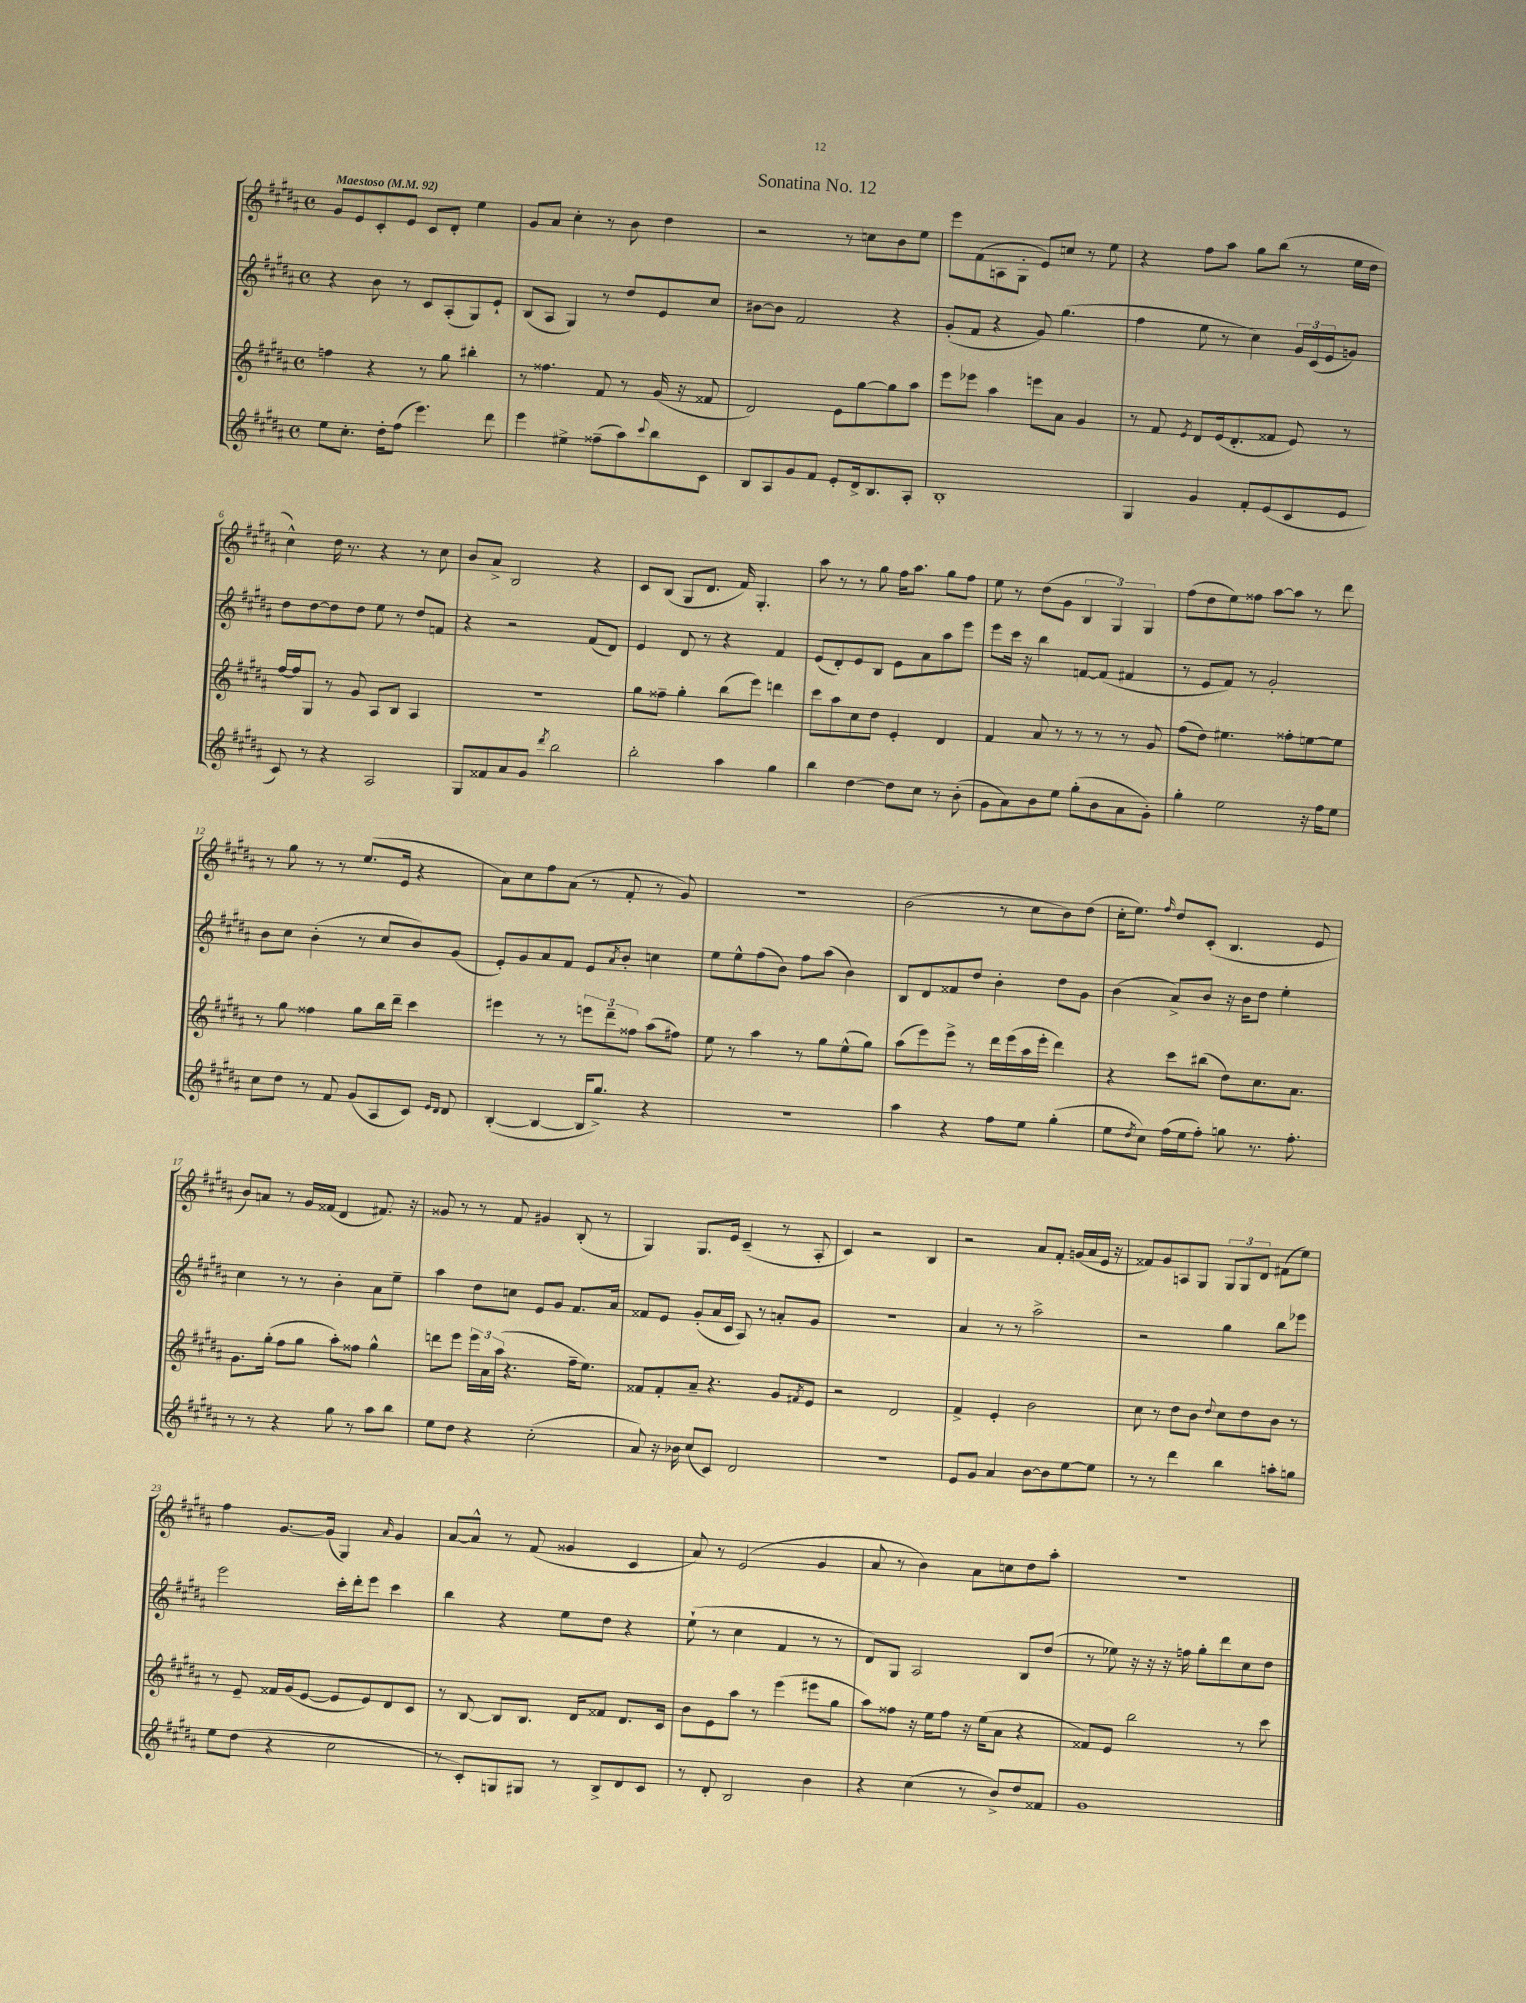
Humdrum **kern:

**kern	**kern	**kern	**kern
*part4	*part3	*part2	*part1
*staff4	*staff3	*staff2	*staff1
*clefG2	*clefG2	*clefG2	*clefG2
*k[f#c#g#d#a#]	*k[f#c#g#d#a#]	*k[f#c#g#d#a#]	*k[f#c#g#d#a#]
*M4/4	*M4/4	*M4/4	*M4/4
*met(c)	*met(c)	*met(c)	*met(c)
*MM92	*MM92	*MM92	*MM92
=1	=1	=1	=1
!	!	!	!LO:TX:a:B:t=Maestoso
8ee\L	4ffn\	4r	8g#/L
8.cc#'\J	.	.	8e/
.	4r	8b\	8c#'/
16dd#'\KL	.	.	.
(8ff#\J	.	8r	8e/J
4.eee\)	8r	8c#/L	8c#/L
.	8gg#\	(8A#'/	8d#'/J
.	4bb#X'\	8G#/)	4ee\
8ddd#\	.	8e`/J	.
=2	=2	=2	=2
4eee\	8r	(8B/L	8g#/L
.	4.ff##X\	8A#/J	8a#/J
4ee#X^\	.	4G#/)	4cc#'\
(8ff##X~\L	8f#/	8r	8r
8aa#\)	8r	8dd#/L	8b\
8qqccc#/	.	.	.
8bb\	(16g#/	8e/	4dd#\
.	16r	.	.
8c#\J	8f##X/	8cc#/J	.
=3	=3	=3	=3
8B/L	2d#/)	[8b#X\L	2r
8A#/	.	8b#\J]	.
8g#/	.	2f#/	.
8f#/J	.	.	.
8e'/L	8e\L	.	8r
16d#^/k	[8gg#\	.	8ccn\L
8.B/	.	.	.
.	8gg#\]	4r	8b\
8A#'/J	8aa#\J	.	8ee\J
=4	=4	=4	=4
1B'	8eee\L	(8g#'/L	8eee\L
.	8eee-X\J	8f#/J	(8f#\
.	4aa#\	4r	8An\
.	.	.	8G#'\J
.	8eeen\L	8g#/)	8e/L)
.	8a#\J	(4.gg#\	8ccn/J
.	4g#/	.	8r
.	.	.	8ee\
=5	=5	=5	=5
4G#/	8r	4ff#\	4r
.	8f#/	.	.
.	8qe/	.	.
4g#/	8d#/L	8ee\	8ff#\L
.	(16e/k	8r	8aa#\J
.	8.d#'/	.	.
8f#'/L	.	4cc#\)	8gg#\L
(8e/	8f##X/J	.	(8bb\J
8c#/	8e/)	24g#/LL	8r
.	.	(24c#/	.
.	.	24e/J	.
8e/J	8r	8gn/J)	16ee\LL
.	.	.	16dd#\JJ
!!LO:LB:g=z
=6	=6	=6	=6
8c#/)	[16ff#/LL	8dd#\L	4cc#^^\)
.	16ff#/J]	.	.
8r	8G#/J	[8dd#\	.
4r	8r	8dd#\]	16dd#\
.	.	.	8.r
.	8g#/	8dd#\J	.
2A#/	8A#/L	8ee\	4r
.	8B/J	8r	.
.	4A#/	8dd#/L	8r
.	.	8fn/J	8cc#\
=7	=7	=7	=7
8G#/L	1r	4r	8b/L
8f##X/	.	.	8a#^/J
8a#/	.	2r	2B/
8g#/J	.	.	.
8qddd#/	.	.	.
2bb\	.	.	.
.	.	(8f#/L	4r
.	.	8d#/J)	.
=8	=8	=8	=8
2bb'\	8gg#\L	4e/	8c#/L
.	8ff##X~\J	.	(8B/J
.	4gg#'\	8d#/	8G#/L
.	.	8r	8.d#/J
4aa#\	(8bb\L	4r	.
.	.	.	16f#/)
.	8eee\J)	.	4.G#'/
4gg#\	4dddn\	4f#/	.
=9	=9	=9	=9
4bb\	8ccc#\L	(8e/L	8aa#\
.	8aa#\	8d#'/)	8r
[4dd#\	8cc#\	8e/	8r
.	8dd#\J	8B/J	8gg#\
8dd#\L]	4e'/	8e\L	16ff#\KL
.	.	.	8.aa#\J
8cc#\J	.	8a#\	.
8r	4d#/	8aa#\	8gg#\L
(8b'\	.	8eee\J	8ff#\J
=10	=10	=10	=10
8g#\L	4f#/	8eee\L	8ee\
8a#\)	.	16ccc#\Jk	8r
.	.	16r	.
8b\	8a#/	4bb\	(8dd#\L
8ee\J	8r	.	8g#\J
(8gg#'\L	8r	[8fn/L	6B/
8b\	8r	(8f/J]	.
.	.	.	6G#/)
8a#\	8r	4f#X/	.
.	.	.	6G#/
8g#'\J)	8g#/	.	.
=11	=11	=11	=11
4gg#'\	(8ff#\L	8r	(8ff#\L
.	8dd#\J)	8e/L	8dd#\
2ee\	4.ee#X\	8f#/J)	8ee\)
.	.	8r	8ff##X\J
.	.	2g#'/	[8aa#\L
.	8ff##X'\L	.	8aa#\J]
16r	[8een\	.	8r
16ff#\KL	.	.	.
8ee\J	8ee\J]	.	8ddd#\
!!LO:LB:g=z
=12	=12	=12	=12
8cc#\L	8r	8b\L	8r
8dd#\J	8gg#\	8cc#\J	8gg#\
8r	4ff##X\	(4b'\	8r
8f#/	.	.	8r
(8g#/L	8gg#\L	8r	(8.ee/L
8A#/	16bb\L	8cc#/L	.
.	16ddd#~\JJ	.	16e/Jk
8c#/J)	4ccc#\	8b/)	4r
16qqe/LL	.	.	.
16qqd#/JJ	.	.	.
8d#/	.	(8g#/J	.
=13	=13	=13	=13
([4B'/	4eee#X\	8e'/L)	8a#\L)
.	.	8g#/	8cc#\
4B/_	8r	8a#/	8ff#\
.	8r	8f#/J	(8a#\J
16B/KL]	12eeen\L	8e/L	8r
8.gg#^/J)	.	.	.
.	12ddd#~\	.	.
.	.	8qa#/	.
.	.	8b'/J	8f#'/
.	12ff##X\J	.	.
4r	(8aa#\L	4ccn\	8r
.	8ff#X\J)	.	8g#/)
=14	=14	=14	=14
1r	8ee\	8ee\L	1r
.	8r	8ee^^\	.
.	4aa#\	(8ff#\	.
.	.	8b\J)	.
.	8r	8ff#\L	.
.	8gg#\L	(8aa#\J	.
.	(8ee^^\	4b\)	.
.	8gg#\J)	.	.
=15	=15	=15	=15
4aa#\	(8aa#\L	8B/L	(2b\
.	8eee\)	8d#/	.
4r	8eee^\J	8f##X/	.
.	8r	8dd#/J	.
8ff#\L	16ddd#\LL	4b'\	8r
.	(16eee\	.	.
8ee\J	16aa#\	.	8cc#\L
.	16eee'\JJ	.	.
(4gg#'\	4ddd#\)	8dd#\L	8b\)
.	.	8g#\J	(8dd#\J
=16	=16	=16	=16
8ee\L	4r	(4b\	16cc#'\KL
.	.	.	8.ee\J)
8qdd#/	.	.	.
8cc#\J)	.	.	.
.	.	.	16qqff#/
(16ff#\LL	8ccc#\L	8a#^/L)	8dd#/L
16ee\J	.	.	.
8ff#'\J)	(8bb#X\J	8b/J	(8c#'/J
8ggn\	8dd#\L)	16r	4.B/
.	.	16b\KL	.
8.r	8.cc#\	8dd#\J	.
.	.	4ee'\	.
8.ff#'\	8.a#\J	.	.
.	.	.	8e/
!!LO:LB:g=z
=17	=17	=17	=17
8r	8.g#\L	4cc#\	8b/L)
8r	.	.	8an/J
.	(16gg#'\Jk	.	.
4r	8ff#\L	8r	8r
.	8gg#\J	8r	16g#/LL
.	.	.	(16f##X/JJ
8gg#\	8aa#'\L)	4b'\	4d#/
8r	8ff##X\J	.	.
8aa#\L	4gg#^^\	8a#\L	8.f#X/)
8bb\J	.	8ee~\J	.
.	.	.	16r
=18	=18	=18	=18
8ee\L	8dddn\L	4aa#\	8g##X/
8dd#\J	8eee\J	.	8r
4r	24eee\LL	8dd#\L	8r
.	24a#\	.	.
.	(24aa#\JJ	.	.
.	4.r	8ccn\J	8f#/
(2cc#'\	.	8e/L	4g#X/
.	.	8g#/J	.
.	16ff#~\KL	8.f#/L	(8B'/
.	8.ee\J)	.	.
.	.	.	8r
.	.	16a#/Jk	.
=19	=19	=19	=19
8a#/)	8f##X/L	8f##X/L	4G#/)
16r	8f##'/	8e/J	.
16b-X\	.	.	.
(8cc#/L	8a#~/J	(8g#'/L	8.G#/L
8c#/J)	4.r	16a#/L	.
.	.	16c#/JJ	16e/Jk
2d#/	.	8A#/)	(4c#~/
.	.	8r	.
.	8g#/L	8an'/L	8r
.	8qf#X/	.	.
.	8e/J	8g#/J	8A#'/
=20	=20	=20	=20
1r	2r	1r	4c#/)
.	.	.	2r
.	2d#/	.	.
.	.	.	4B/
=21	=21	=21	=21
8e/L	4f#^/	4a#/	2r
8g#/J	.	.	.
4a#/	4e'/	8r	.
.	.	8r	.
[8b\L	2b\	2aa#^\	8a#/L
8b\]	.	.	8f#'/J
[8ee\	.	.	(16gn/LL
.	.	.	16a#/
8ee\J]	.	.	16e/JJ
.	.	.	16r
=22	=22	=22	=22
8r	8cc#\	2r	8f##X/L)
8r	8r	.	8g#/
4ddd#\	8dd#\L	.	8An/
.	8b\J	.	8G#/J
.	8qqdd#/	.	.
4bb\	8cc#\L	4gg#\	12G#/L
.	.	.	12G#/
.	8dd#\	.	.
.	.	.	12d#/J
8aan'\L	8b\J	8bb\L	(8f#X\L
8ggn\J	8r	8eee-X\J	8ee\J)
!!LO:LB:g=z
=23	=23	=23	=23
8ee\L	8r	2eee\	4ff#\
(8dd#\J	8e~/	.	.
4r	16f##X/LL	.	[8.g#/L
.	(16g#/J	.	.
.	[8e/J	.	.
.	.	.	(16g#/Jk]
2cc#\	8e/L]	16ccc#'\LL	4G#/)
.	.	16ddd#'\J	.
.	8e/)	8eee\J	.
.	.	.	16qqa#/
.	8d#/	4ccc#\	4g#/
.	8c#/J	.	.
=24	=24	=24	=24
8r	8r	4bb\	[8a#/L
8c#'/L)	[8B/	.	8a#^^/J]
8Gn/	8B/L]	4r	8r
8G#X/J	8.B/J	.	(8f#/
8r	.	8ee\L	4g##X/
.	16d#/KL	.	.
8B^/L	8f##X/J	8dd#\J	.
8d#/	8.d#/L	4r	4c#/
8c#/J	.	.	.
.	16c#/Jk	.	.
=25	=25	=25	=25
8r	8b\L	(8ee`\	8a#/)
8d#'/	8e\	8r	8r
2B/	8aa#\J	4cc#\	(2e/
.	8r	.	.
.	(4eee\	4f#/	.
4b\	8eee#X\L	8r	4g#/
.	8gg#\J	8r	.
=26	=26	=26	=26
4r	8aa#\L)	8d#/L)	8a#/
.	8ff##X\J	8G#/J	8r
(4cc#\	16r	2A#/	4b\)
.	16ee\KL	.	.
.	8ff##\J	.	.
8r	16r	.	8a#\L
.	(16ee\KL	.	.
8b^/L)	8a#\J	.	8ccn\
8dd#/	4r	8B/L	8dd#\
8f##X/J	.	(8dd#/J	8aa#'\J
=27	=27	=27	=27
1g#	8f##X/L)	8r	1r
.	8e/J	8ee-X\)	.
.	2bb\	16r	.
.	.	16r	.
.	.	16r	.
.	.	16ffn\	.
.	.	8gg#'\L	.
.	.	8ddd#\	.
.	8r	8cc#\	.
.	8ccc#\	8dd#\J	.
==	==	==	==
*-	*-	*-	*-
